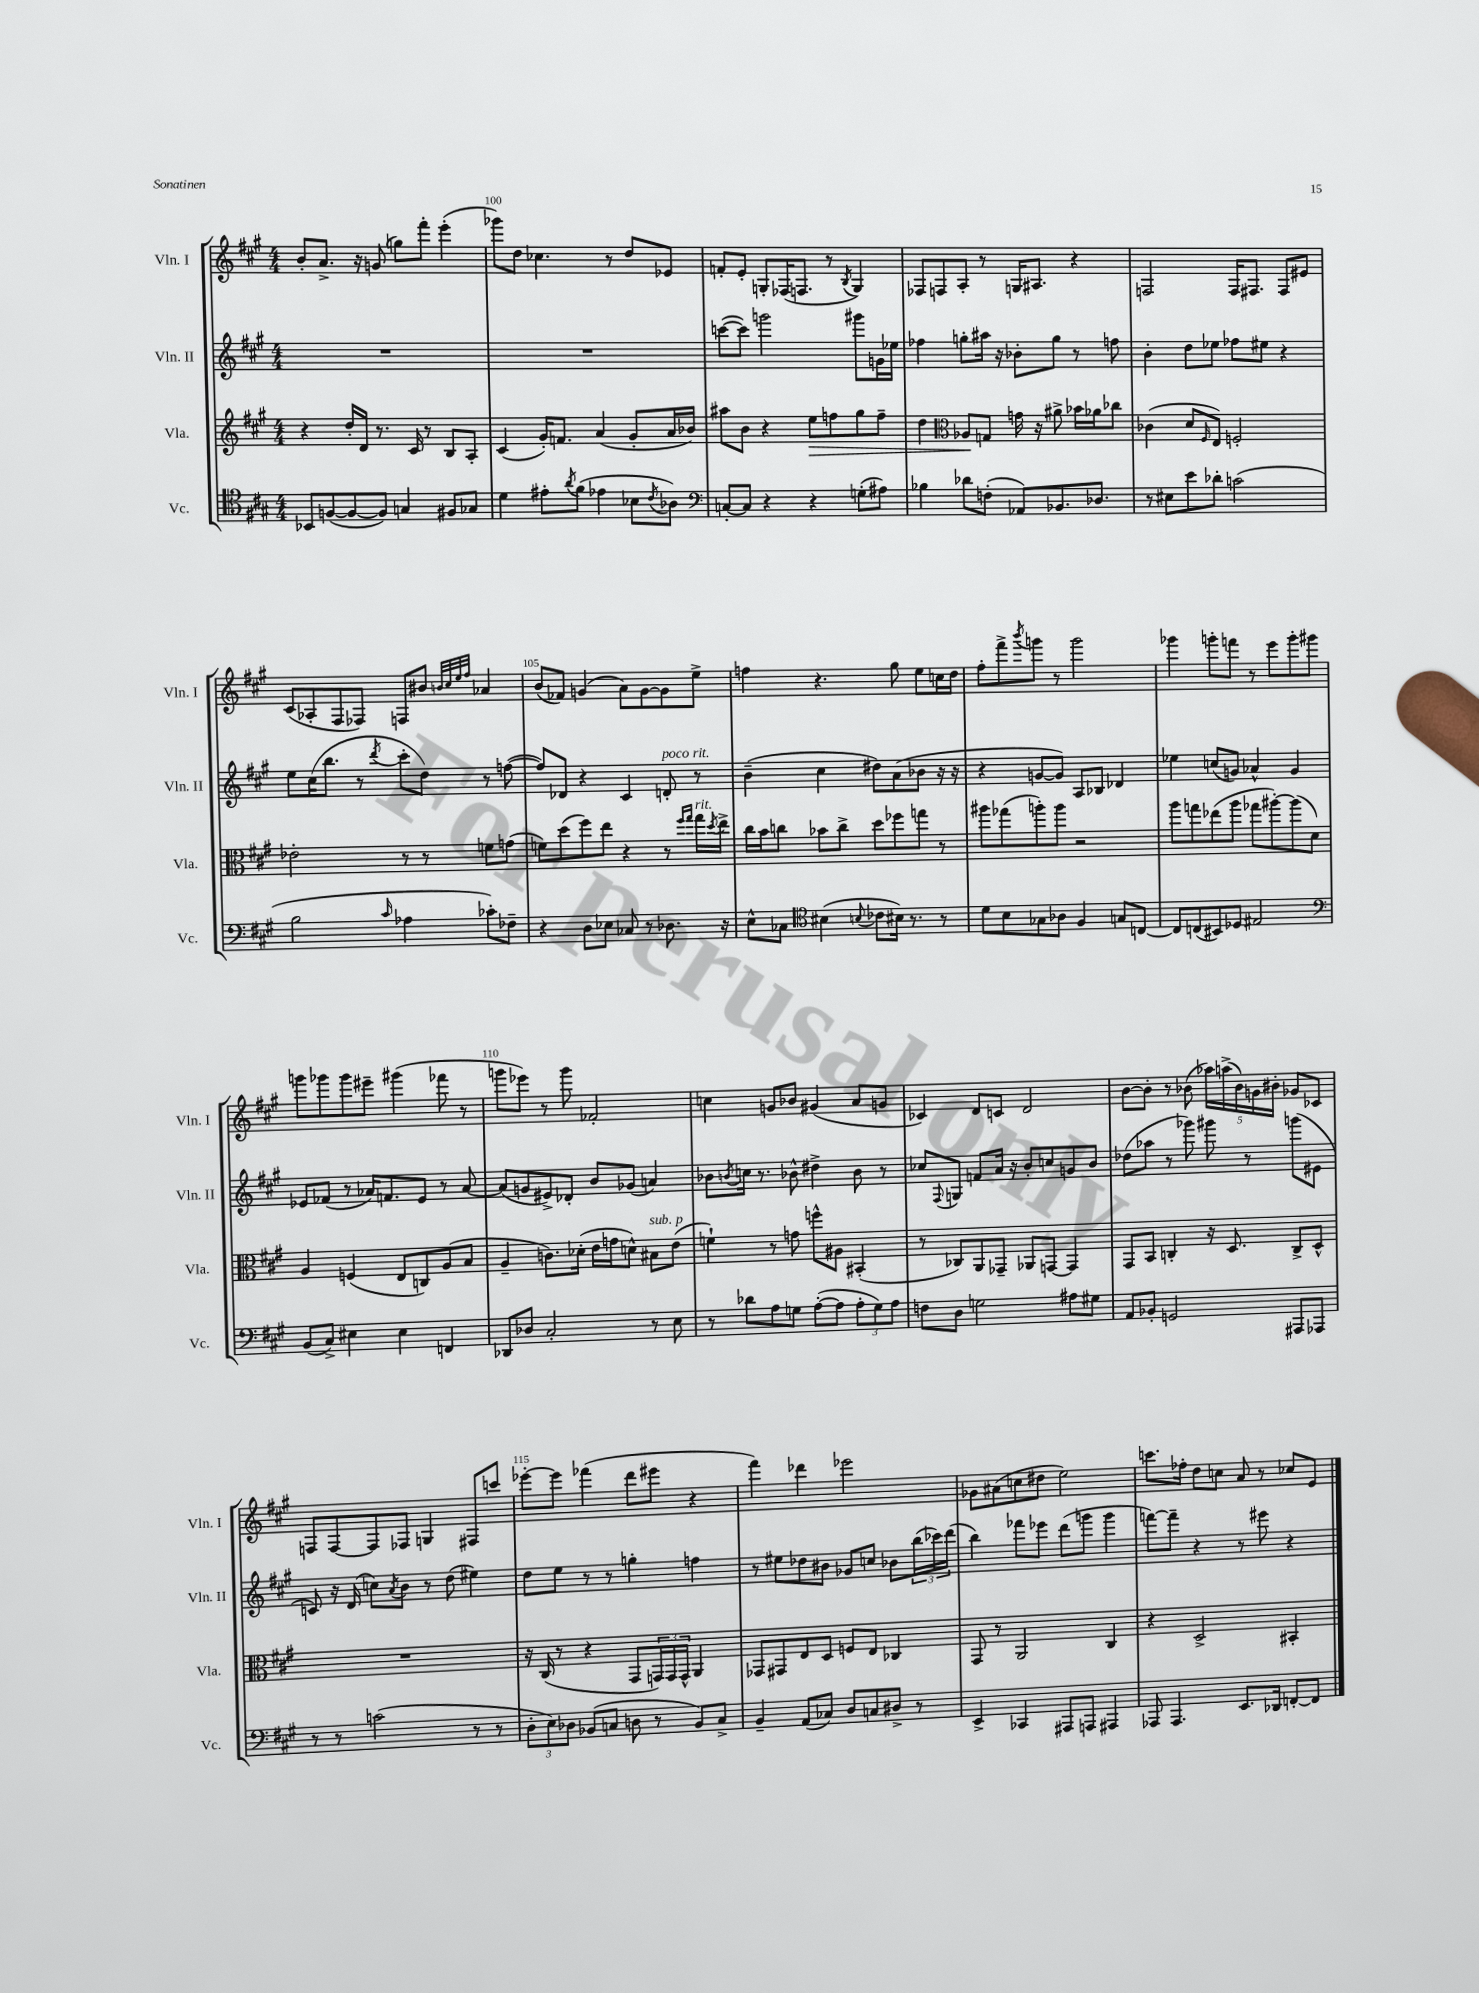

**kern	**kern	**dynam	**kern	**kern
*part4	*part3	*part3	*part2	*part1
*staff4	*staff3	*staff3	*staff2	*staff1
*I"Vc.	*I"Vla.	*	*I"Vln. II	*I"Vln. I
*I'Vc.	*I'Vla.	*	*I'Vln. II	*I'Vln. I
*clefC4	*clefG2	*	*clefG2	*clefG2
*k[f#c#g#]	*k[f#c#g#]	*	*k[f#c#g#]	*k[f#c#g#]
*M4/4	*M4/4	*	*M4/4	*M4/4
=99	=99	=99	=99	=99
8BB-X/L	4r	.	1r	8b'/L
([8Fn/	.	.	.	8.a^/J
8F/_	16dd'/LL	.	.	.
.	16d/JJ	.	.	16r
8F/J])	8.r	.	.	(8gn/
4Gn/	.	.	.	8ggn\L)
.	16c#/	.	.	.
.	8r	.	.	8fff#'\J
8F#X/L	8B/L	.	.	(4eee'\
8G-X/J	8A'/J	.	.	.
=100	=100	=100	=100	=100
4d\	(4c#/	.	1r	8ggg-X\L)
.	.	.	.	8dd\J
8e#X'\L	16g#'/KL)	.	.	4.cc-X\
.	8.fn/J	.	.	.
8qa/	.	.	.	.
(8f#\J	.	.	.	.
4e-X\	(4a/	.	.	.
.	.	.	.	8r
8B-X\L	8g#'/L	.	.	8dd/L
8qc#/	.	.	.	.
8A-X\J)	16a/L	.	.	8e-X/J
.	16b-X/JJ)	.	.	.
=101	=101	=101	=101	=101
*clefF4	*	*	*	*
[8Cn'/L	8aa#X\L	.	([8cccn\L	8fn'/L
8C/J]	8b\J	.	8ccc\J])	8e'/J
4r	4r	.	2gggn\	8Gn'/L
.	.	.	.	(16F-X/K
.	.	.	.	8.Fn/J
!	!	!LO:HP:b	!	!
4r	8ee\L	>	.	.
.	8ffn\	.	.	8r
.	.	.	.	8qB/
(8Gn'\L	8gg#\	.	8ggg#X\L	4G/)
8A#X\J)	8ff~\J	.	16gn\L	.
.	.	.	16ee-X\JJ	.
=102	=102	=102	=102	=102
4B-X\	4dd\	.	4ff-X\	8F-X/L
.	.	.	.	8Fn/
*	*clefC3	*	*	*
8d-X\L	8A-X/L	.	8ggn'\L	8A'/J
(8Fn'\J	8Gn/J	]	16aa#X\Jk	8r
.	.	.	16r	.
8AA-X/L)	16gn\	.	8b-X'\L	16Gn/KL
.	16r	.	.	8.A#X/J
8.BB-X/	8a#X^\	.	8gg\J	.
.	16b-X\LL	.	8r	4r
8.D-X/J	16a-X\J	.	.	.
.	8cc-X\J	.	8ffn\	.
=103	=103	=103	=103	=103
8r	(4c-X\	.	4b'\	2Fn/
8E#X\L	.	.	.	.
8e\	8d/L	.	8dd\L	.
.	16qqF#/	.	.	.
8d-X'\J	8E/J)	.	8ee-X\J	.
(2cn\	2Fn'/	.	8ff-X\L	16F/KL
.	.	.	.	8.F#X/J
.	.	.	8ee#X\J	.
.	.	.	4r	8F#/L
.	.	.	.	8e#X/J
!!LO:LB:g=z
=104	=104	=104	=104	=104
2B\	2e-X'\	.	8ee\L	(8c#/L
.	.	.	(16cc#\K	8A-X'/
.	.	.	8.bb\J	.
.	.	.	.	8F#/
.	.	.	8r	8F-X/J)
16qqc#/	.	.	8qddd/	.
4A-X\	8r	.	8ccc#'\L	8Fn/L
.	8r	.	8dd\J)	8b#X/J
.	.	.	.	32qqbn/LLL
.	.	.	.	32qqcc#/
.	.	.	.	32qqee/
.	.	.	.	32qqff#/JJJ
8c-X'\L)	8fn\L	.	8r	4a-X/
8F-X~\J	(8gn\J	.	([8ffn\	.
=105	=105	=105	=105	=105
4r	8fn\L)	.	8ff/L])	(8b/L
.	(8dd\	.	8d-X/J	8f-X/J)
8D\L	8ff#\)	.	4r	(4gn/
8E-X\J	8ee\J	.	.	.
8C-X/	4r	.	4c#/	8a\L)
8r	.	.	.	[8g\
!	!	!	!LO:TX:a:i:t=poco rit.	!
8.D-X\	8r	.	8dn'/	8g\]
.	16qqff#/LL	.	.	.
.	16qqgg#/JJ	.	.	.
!	!LO:TX:a:i:t=rit.	!	!	!
.	16gg#\LL	.	8r	8ee^\J
.	8qdd/	.	.	.
16r	16ee^\JJ	.	.	.
=106	=106	=106	=106	=106
8E^^\L	16cc#\LL	.	(4b~\	4ffn\
.	16b\J	.	.	.
8C-X\J	8ccn\J	.	.	.
*clefC4	*	*	*	*
(4B#X\	8b-X\L	.	4cc#\	4.r
.	8cc^\J	.	.	.
8qqBn/	.	.	.	.
8c-X\L	8dd\L	.	8dd#X\L)	.
16B#X\Jk)	8ff-X\	.	(8a\	8gg#\
8.r	.	.	.	.
.	8ggn\J	.	8b-X\J	8ee\L
8r	8r	.	16r	16ccn\L
.	.	.	16r	16dd\JJ
=107	=107	=107	=107	=107
8d\L	8aa#X\L	.	4r	8ff#'\L
8B\	(8gg-X\	.	.	8fff#^\
.	.	.	.	8qbbb/
8G-X\	8aan'\)	.	[8gn/L	8gggn\J
8A-X\J	8aa\J	.	8g/J])	8r
4F#/	2r	.	8A/L	2ggg\
.	.	.	8B-X/J	.
8Gn/L	.	.	4d-X/	.
[8Cn/J	.	.	.	.
=108	=108	=108	=108	=108
8C/L]	8aa\L	.	4ee-X\	4ggg-X\
(8Cn/	8ggn\	.	.	.
8BB#X/)	(8ee-X\	.	(8ccn/L	8gggn'\L
8D-X/J	8aa\J	.	8gn/J)	8fffn\J
2E#X/	8gg-X\L	.	4a-X^^/	8r
.	[8aa#X'\)	.	.	8eee\L
.	(8aa#\]	.	4g/	8ggg'\
.	8d\J)	.	.	8ggg#X\J
!!LO:LB:g=z
=109	=109	=109	=109	=109
*clefF4	*	*	*	*
(8BB/L	4A/	.	8e-X/L	8gggn\L
8C#^/J)	.	.	(8f-X/J	8ggg-X\
4E#X\	(4Fn/	.	8r	8ggg-\
.	.	.	16a-X/KL)	8eee#X~\J
.	.	.	8.fn/	.
4E#\	8E/L	.	.	(4ggg#X\
.	8Cn/)	.	8e-/J	.
4FFn/	(8A/	.	8r	8fff-X\
.	8B/J	.	[8a-/	8r
=110	=110	=110	=110	=110
8DD-X/L	4A~/	.	(8a-/L]	8gggn\L
8D-X/J	.	.	8gn/	8eee-X\J)
2C#'/	8.cn\L)	.	8e#X^/)	8r
.	.	.	8d-X'/J	8ggg\
.	(16d-X'\Jk	.	.	.
.	16e\LL	.	8b/L	2f-X'/
.	16gn\J	.	.	.
.	8dn^^\J)	.	(8g-X/J	.
!	!LO:TX:a:i:t=sub. p	!	!	!
8r	8B#X\L	.	4an/)	.
8E\	(8e\J	.	.	.
=111	=111	=111	=111	=111
8r	4fn`\)	.	8b-X\L	4ccn\
.	.	.	8qbn/	.
8d-X\L	.	.	16ccn\Jk	.
.	.	.	8.r	.
8A\	8r	.	.	8gn/L
8Gn\J	8gn\	.	8b-X^^\	8b-X/J
([8A'\L	8ffn^^\L	.	4dd#X^\	(4g#X/
8A\J]	8A#X\J	.	.	.
12A'\L	(4BB#X'/	.	8b-\	8a/L
12G\)	.	.	.	.
.	.	.	8r	8gn/J
12A\J	.	.	.	.
=112	=112	=112	=112	=112
8Fn\L	8r	.	8cc-X/L	4c-X/)
.	.	.	8qqF#/	.
8D\J	8C-X/L)	.	8Gn/J	.
2Gn\	8AA/	.	8fn/L	8d/L
.	8GG-X~/J	.	16a/Jk	8cn/J
.	.	.	16r	.
.	8AA-X/L	.	8b'/L	2d/
.	[8GGn/J	.	8ccn/	.
8A#X\L	4GG/]	.	8gn/	.
8G#X\J	.	.	8b/J	.
=113	=113	=113	=113	=113
8AA/L	8GG#/L	.	(8dd-X\L	[8b\L
8BB-X'/J	8BB/J	.	8aa-X\J	8b'\J]
2GGn/	4Cn'/	.	8r	8r
.	.	.	8ggg-X\)	(8b-X\
.	16r	.	8ggg#X\	20aa-X\LL)
.	.	.	.	(20aan^\
.	8.D/	.	.	.
.	.	.	.	20b-\)
.	.	.	8r	.
.	.	.	.	20gn\
.	.	.	.	20b#X'\JJ
8AAA#X/L	8C^/L	.	(8gggn\L	8g-X/L
8AAA-X/J	8D^^/J	.	8e#X\J	8c-X/J
!!LO:LB:g=z
=114	=114	=114	=114	=114
8r	1r	.	8cn/)	8Fn/L
8r	.	.	16r	[8F/
.	.	.	(16d/	.
(2cn\	.	.	8ccn\L)	8F/]
.	.	.	8qa/	.
.	.	.	8b\J	8F-X/J
.	.	.	8r	4Gn/
.	.	.	(8dd\	.
8r	.	.	4ee#X\)	8F#X/L
8r	.	.	.	8cccn/J
=115	=115	=115	=115	=115
12D'\L	16r	.	8dd\L	[8eee-X'\L
.	(16C#/	.	.	.
12E\)	.	.	.	.
.	8r	.	8ee\J	8eee-\J]
12D-X\J	.	.	.	.
(8BB-X/L	4r	.	8r	(4fff-X\
8Cn/J	.	.	8r	.
8Dn\	8GG#/L	.	4ggn'\	8ddd\L
8r	24GGn/L)	.	.	8eee#X\J
.	24GG/	.	.	.
.	24GG^^/JJ	.	.	.
8BB-/L)	4AA/	.	4ffn\	4r
8C^/J	.	.	.	.
=116	=116	=116	=116	=116
4BB~/	8GG-X/L	.	8r	4fff#\)
.	8GG#X/	.	8ee#X\L	.
(8AA/L	8E/	.	8dd-X\	4ddd-X\
8C-X/J)	8D/J	.	8b#X\J	.
8D/L	8Fn/L	.	8g-X/L	2eee-X\
8Cn/	8E/J	.	8ccn/J	.
8D#X^/J	4C-X/	.	8b-X\L	.
8r	.	.	(24bb\L	.
.	.	.	24ccc-X\)	.
.	.	.	(24ddd\JJ	.
=117	=117	=117	=117	=117
4EE^/	8GG#/	.	4bb\)	8g-X\L
.	8r	.	.	(8a#X\
4CC-X/	2AA/	.	8fff-X\L	8ccn\
.	.	.	8eee-X\J	8dd#X\J
8AAA#X/L	.	.	(8ddd\L	2ee\)
8AAAn/J	.	.	8gggn\J	.
4AAA#X/	4C#/	.	4ggg\	.
=118	=118	=118	=118	=118
8AAA-X/	4r	.	[8fffn\L)	8.cccn\L
4.AAA-/	.	.	8fff~\J]	.
.	.	.	.	16ff-X'\Jk
.	2D^/	.	4r	8dd\L
.	.	.	.	8ccn\J
8.EE/L	.	.	8r	8a/
.	.	.	8eee#X\	8r
16DD-X/Jk	.	.	.	.
[8FFn'/L	4BB#X'/	.	4r	8cc-X/L
8FF/J]	.	.	.	8e/J
==	==	==	==	==
*-	*-	*-	*-	*-
